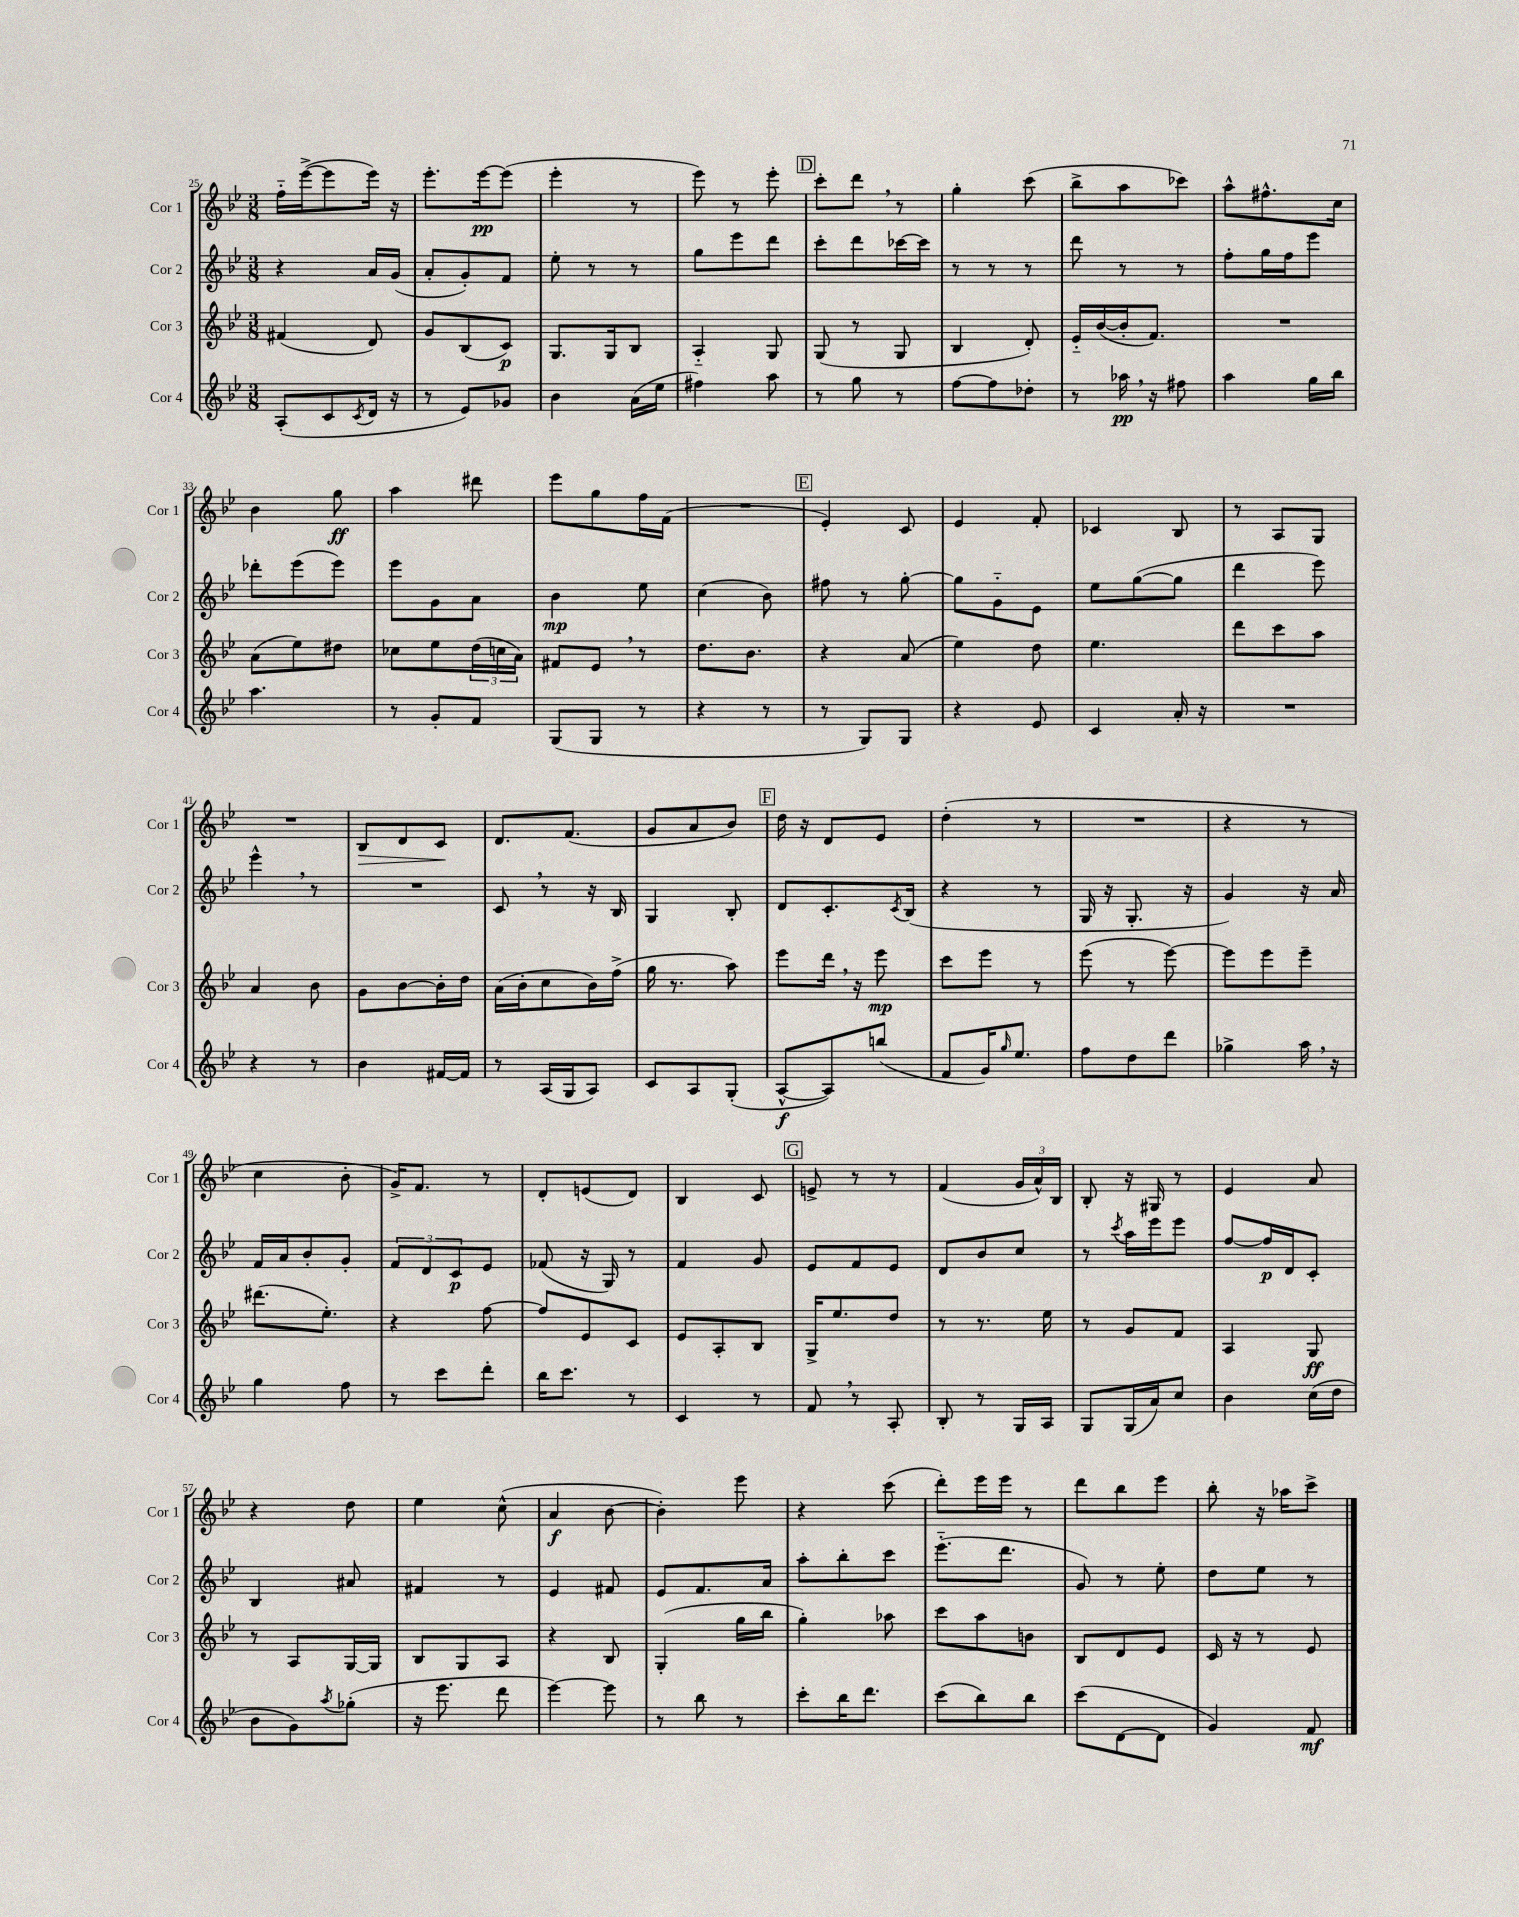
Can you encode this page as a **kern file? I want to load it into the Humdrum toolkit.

**kern	**dynam	**kern	**dynam	**kern	**dynam	**kern	**dynam
*part4	*part4	*part3	*part3	*part2	*part2	*part1	*part1
*staff4	*staff4	*staff3	*staff3	*staff2	*staff2	*staff1	*staff1
*I"Cor 4	*	*I"Cor 3	*	*I"Cor 2	*	*I"Cor 1	*
*I'Cor 4	*	*I'Cor 3	*	*I'Cor 2	*	*I'Cor 1	*
*clefG2	*	*clefG2	*	*clefG2	*	*clefG2	*
*k[b-e-]	*	*k[b-e-]	*	*k[b-e-]	*	*k[b-e-]	*
*M3/8	*	*M3/8	*	*M3/8	*	*M3/8	*
=25	=25	=25	=25	=25	=25	=25	=25
(8A'/L	.	(4f#X/	.	4r	.	16ff\LL	.
.	.	.	.	.	.	([16eee-^\J	.
8c/	.	.	.	.	.	8eee-\]	.
8qc/	.	.	.	.	.	.	.
16d/Jk	.	8d/)	.	16a/LL	.	16eee-\Jk)	.
16r	.	.	.	(16g/JJ	.	16r	.
=26	=26	=26	=26	=26	=26	=26	=26
8r	.	8g/L	.	8a'/L	.	8.eee-'\L	.
8e-/L)	.	(8B-/	.	8g'/)	.	.	.
.	.	.	.	.	.	[16eee-\k	pp
8g-X/J	.	8c/J)	p	8f/J	.	(8eee-\J]	.
=27	=27	=27	=27	=27	=27	=27	=27
4b-\	.	8.G/L	.	8ee-'\	.	4eee-'\	.
.	.	.	.	8r	.	.	.
.	.	16G/k	.	.	.	.	.
(16a\LL	.	8B-/J	.	8r	.	8r	.
16ee-\JJ	.	.	.	.	.	.	.
=28	=28	=28	=28	=28	=28	=28	=28
4ff#X\)	.	4A/	.	8gg\L	.	8eee-\)	.
.	.	.	.	8eee-\	.	8r	.
8aa\	.	8G/	.	8ddd\J	.	8eee-'\	.
!!LO:REH:place=s1:t=D
=29	=29	=29	=29	=29	=29	=29	=29
8r	.	(8G/	.	8ccc'\L	.	8ccc'\L	.
8gg\	.	8r	.	8ddd\	.	8ddd,\J	.
8r	.	8G/	.	[16ccc-X\L	.	8r	.
.	.	.	.	16ccc-\JJ]	.	.	.
=30	=30	=30	=30	=30	=30	=30	=30
[8ff\L	.	4B-/	.	8r	.	4gg'\	.
8ff\]	.	.	.	8r	.	.	.
8dd-X'\J	.	8d'/)	.	8r	.	(8ccc\	.
=31	=31	=31	=31	=31	=31	=31	=31
8r	.	16e-/LL	.	8ddd\	.	8bb-^\L	.
.	.	([16b-/	.	.	.	.	.
16aa-X,\	pp	16b-'/J]	.	8r	.	8aa\	.
16r	.	8.f/J)	.	.	.	.	.
8ff#X\	.	.	.	8r	.	8ccc-X\J)	.
=32	=32	=32	=32	=32	=32	=32	=32
4aa\	.	4.r	.	8ff'\L	.	8aa^^\L	.
.	.	.	.	16gg\L	.	8.ff#X^^\	.
.	.	.	.	16ff\J	.	.	.
16gg\LL	.	.	.	8eee-\J	.	.	.
16bb-\JJ	.	.	.	.	.	16cc\Jk	.
!!LO:LB:g=z
=33	=33	=33	=33	=33	=33	=33	=33
4.aa\	.	(8a\L	.	8ddd-X'\L	.	4b-\	.
.	.	8ee-\)	.	(8eee-\	.	.	.
.	.	8dd#X\J	.	8eee-\J)	.	8gg\	ff
=34	=34	=34	=34	=34	=34	=34	=34
8r	.	8cc-X\L	.	8eee-\L	.	4aa\	.
8g'/L	.	8ee-\	.	8g\	.	.	.
8f/J	.	(24dd\L	.	8a\J	.	8ddd#X\	.
.	.	24ccn\	.	.	.	.	.
.	.	24a\JJ)	.	.	.	.	.
=35	=35	=35	=35	=35	=35	=35	=35
(8G/L	.	8f#X/L	.	4b-\	mp	8eee-\L	.
8G/J	.	8e-,/J	.	.	.	8gg\	.
8r	.	8r	.	8ee-\	.	16ff\L	.
.	.	.	.	.	.	(16f\JJ	.
=36	=36	=36	=36	=36	=36	=36	=36
4r	.	8.dd\L	.	(4cc\	.	4.r	.
.	.	8.b-\J	.	.	.	.	.
8r	.	.	.	8b-\)	.	.	.
!!LO:REH:place=s1:t=E
=37	=37	=37	=37	=37	=37	=37	=37
8r	.	4r	.	8ff#X\	.	4e-'/)	.
8G/L)	.	.	.	8r	.	.	.
8G/J	.	(8a/	.	[8gg'\	.	8c/	.
=38	=38	=38	=38	=38	=38	=38	=38
4r	.	4ee-\)	.	8gg\L]	.	4e-/	.
.	.	.	.	8g\	.	.	.
8e-/	.	8dd\	.	8e-\J	.	8f'/	.
=39	=39	=39	=39	=39	=39	=39	=39
4c/	.	4.ee-\	.	8ee-\L	.	4c-X/	.
.	.	.	.	([8gg\	.	.	.
16a'/	.	.	.	8gg\J]	.	8B-/	.
16r	.	.	.	.	.	.	.
=40	=40	=40	=40	=40	=40	=40	=40
4.r	.	8ddd\L	.	4ddd\	.	8r	.
.	.	8ccc\	.	.	.	8A/L	.
.	.	8aa\J	.	8eee-\)	.	8G/J	.
!!LO:LB:g=z
=41	=41	=41	=41	=41	=41	=41	=41
4r	.	4a/	.	4eee-^^,\	.	4.r	.
8r	.	8b-\	.	8r	.	.	.
=42	=42	=42	=42	=42	=42	=42	=42
!	!	!	!	!	!	!	!LO:HP:b
4b-\	.	8g\L	.	4.r	.	8B-/L	>
.	.	[8b-\	.	.	.	8d/	.
[16f#X/LL	.	16b-'\L]	.	.	.	8c/J	.
16f#/JJ]	.	16dd\JJ	.	.	.	.	.
.	.	.	.	.	.	.	]
=43	=43	=43	=43	=43	=43	=43	=43
8r	.	(16a\LL	.	8c,/	.	8.d/L	.
.	.	16b-'\J	.	.	.	.	.
(16A/LL	.	8cc\	.	8r	.	.	.
16G/J	.	.	.	.	.	(8.f/J	.
8A/J)	.	16b-\L)	.	16r	.	.	.
.	.	(16ff^\JJ	.	16B-/	.	.	.
=44	=44	=44	=44	=44	=44	=44	=44
8c/L	.	16gg\	.	4G/	.	8g/L	.
.	.	8.r	.	.	.	.	.
8A/	.	.	.	.	.	8a/	.
(8G'/J	.	8aa\)	.	8B-'/	.	8b-/J)	.
!!LO:REH:place=s1:t=F
=45	=45	=45	=45	=45	=45	=45	=45
[8A^^/L	f	8eee-\L	.	8d/L	.	16dd\	.
.	.	.	.	.	.	16r	.
8A/])	.	16ddd,\Jk	.	8.c'/	.	8d/L	.
.	.	16r	.	.	.	.	.
(8bbn/J	.	8eee-\	mp	.	.	8e-/J	.
.	.	.	.	8qc/	.	.	.
.	.	.	.	(16B-/Jk	.	.	.
=46	=46	=46	=46	=46	=46	=46	=46
8f/L	.	8ccc\L	.	4r	.	(4dd'\	.
16g/K)	.	8eee-\J	.	.	.	.	.
16qqgg/	.	.	.	.	.	.	.
8.ee-/J	.	.	.	.	.	.	.
.	.	8r	.	8r	.	8r	.
=47	=47	=47	=47	=47	=47	=47	=47
8ff\L	.	(8eee-\	.	16G/	.	4.r	.
.	.	.	.	16r	.	.	.
8dd\	.	8r	.	8.G'/	.	.	.
8ddd\J	.	[8eee-\)	.	.	.	.	.
.	.	.	.	16r	.	.	.
=48	=48	=48	=48	=48	=48	=48	=48
4gg-X^\	.	8eee-\L]	.	4g/)	.	4r	.
.	.	8eee-\	.	.	.	.	.
16aa,\	.	8eee-~\J	.	16r	.	8r	.
16r	.	.	.	16a/	.	.	.
!!LO:LB:g=z
=49	=49	=49	=49	=49	=49	=49	=49
4gg\	.	(8.ddd#X\L	.	16f/LL	.	4cc\	.
.	.	.	.	16a/J	.	.	.
.	.	.	.	8b-'/	.	.	.
.	.	8.ee-'\J)	.	.	.	.	.
8ff\	.	.	.	8g'/J	.	8b-'\	.
=50	=50	=50	=50	=50	=50	=50	=50
8r	.	4r	.	12f/L	.	16g^/KL)	.
.	.	.	.	.	.	8.f/J	.
.	.	.	.	12d/	.	.	.
8ccc\L	.	.	.	.	.	.	.
.	.	.	.	12c/	p	.	.
8ddd'\J	.	[8ff\	.	8e-/J	.	8r	.
=51	=51	=51	=51	=51	=51	=51	=51
16bb-\KL	.	8ff/L]	.	(8f-X/	.	8d'/L	.
8.ccc\J	.	.	.	.	.	.	.
.	.	8e-/	.	16r	.	(8en/	.
.	.	.	.	16G/)	.	.	.
8r	.	8c/J	.	8r	.	8d/J)	.
=52	=52	=52	=52	=52	=52	=52	=52
4c/	.	8e-/L	.	4f/	.	4B-/	.
.	.	8A'/	.	.	.	.	.
8r	.	8B-/J	.	8g/	.	8c/	.
!!LO:REH:place=s1:t=G
=53	=53	=53	=53	=53	=53	=53	=53
8f,/	.	16G^/KL	.	8e-/L	.	8en^/	.
.	.	8.ee-/	.	.	.	.	.
8r	.	.	.	8f/	.	8r	.
8A'/	.	8dd/J	.	8e-/J	.	8r	.
=54	=54	=54	=54	=54	=54	=54	=54
8B-'/	.	8r	.	8d/L	.	(4f/	.
8r	.	8.r	.	8b-/	.	.	.
16G/LL	.	.	.	8cc/J	.	24g/LL	.
.	.	.	.	.	.	24a^^/)	.
16A/JJ	.	16ee-\	.	.	.	.	.
.	.	.	.	.	.	24B-/JJ	.
=55	=55	=55	=55	=55	=55	=55	=55
8G/L	.	8r	.	8r	.	8B-'/	.
.	.	.	.	8qccc/	.	.	.
(16G/L	.	8g/L	.	16aa\LL	.	16r	.
16a/J)	.	.	.	16eee-\J	.	16G#X/	.
8cc/J	.	8f/J	.	8eee-\J	.	8r	.
=56	=56	=56	=56	=56	=56	=56	=56
4b-\	.	4A/	.	[8ff/L	.	4e-/	.
.	.	.	.	16ff/L]	p	.	.
.	.	.	.	16d/J	.	.	.
(16cc\LL	.	8G/	ff	8c'/J	.	8a/	.
16dd\JJ	.	.	.	.	.	.	.
!!LO:LB:g=z
=57	=57	=57	=57	=57	=57	=57	=57
8b-\L	.	8r	.	4B-/	.	4r	.
8g\)	.	8A/L	.	.	.	.	.
8qaa/	.	.	.	.	.	.	.
(8gg-X'\J	.	[16G/L	.	8a#X/	.	8dd\	.
.	.	16G/JJ]	.	.	.	.	.
=58	=58	=58	=58	=58	=58	=58	=58
16r	.	8B-/L	.	4f#X/	.	4ee-\	.
8.eee-\	.	.	.	.	.	.	.
.	.	8G/	.	.	.	.	.
8ddd\	.	8A/J	.	8r	.	(8cc^^\	.
=59	=59	=59	=59	=59	=59	=59	=59
[4eee-\)	.	4r	.	4e-/	.	4a/	f
8eee-\]	.	8B-/	.	8f#X/	.	[8b-\	.
=60	=60	=60	=60	=60	=60	=60	=60
8r	.	(4G'/	.	8e-/L	.	4b-'\])	.
8bb-\	.	.	.	8.f/	.	.	.
8r	.	16gg\LL	.	.	.	8eee-\	.
.	.	16bb-\JJ	.	16a/Jk	.	.	.
=61	=61	=61	=61	=61	=61	=61	=61
8ccc'\L	.	4gg'\)	.	8aa'\L	.	4r	.
16bb-\K	.	.	.	8bb-'\	.	.	.
8.ddd\J	.	.	.	.	.	.	.
.	.	8aa-X\	.	8ccc\J	.	(8ccc\	.
=62	=62	=62	=62	=62	=62	=62	=62
(8ccc\L	.	8ccc\L	.	(8.eee-\L	.	8ddd'\L)	.
8bb-\)	.	8aa\	.	.	.	16eee-\L	.
.	.	.	.	8.ddd\J	.	16eee-\JJ	.
8bb-\J	.	8bn\J	.	.	.	8r	.
=63	=63	=63	=63	=63	=63	=63	=63
(8ccc\L	.	8B-/L	.	8g/)	.	8ddd\L	.
[8d\	.	8d/	.	8r	.	8bb-\	.
8d\J]	.	8e-/J	.	8ee-'\	.	8eee-\J	.
=64	=64	=64	=64	=64	=64	=64	=64
4g/)	.	16c/	.	8dd\L	.	8bb-'\	.
.	.	16r	.	.	.	.	.
.	.	8r	.	8ee-\J	.	16r	.
.	.	.	.	.	.	16aa-X\KL	.
8f/	mf	8e-/	.	8r	.	8ccc^\J	.
==	==	==	==	==	==	==	==
*-	*-	*-	*-	*-	*-	*-	*-
